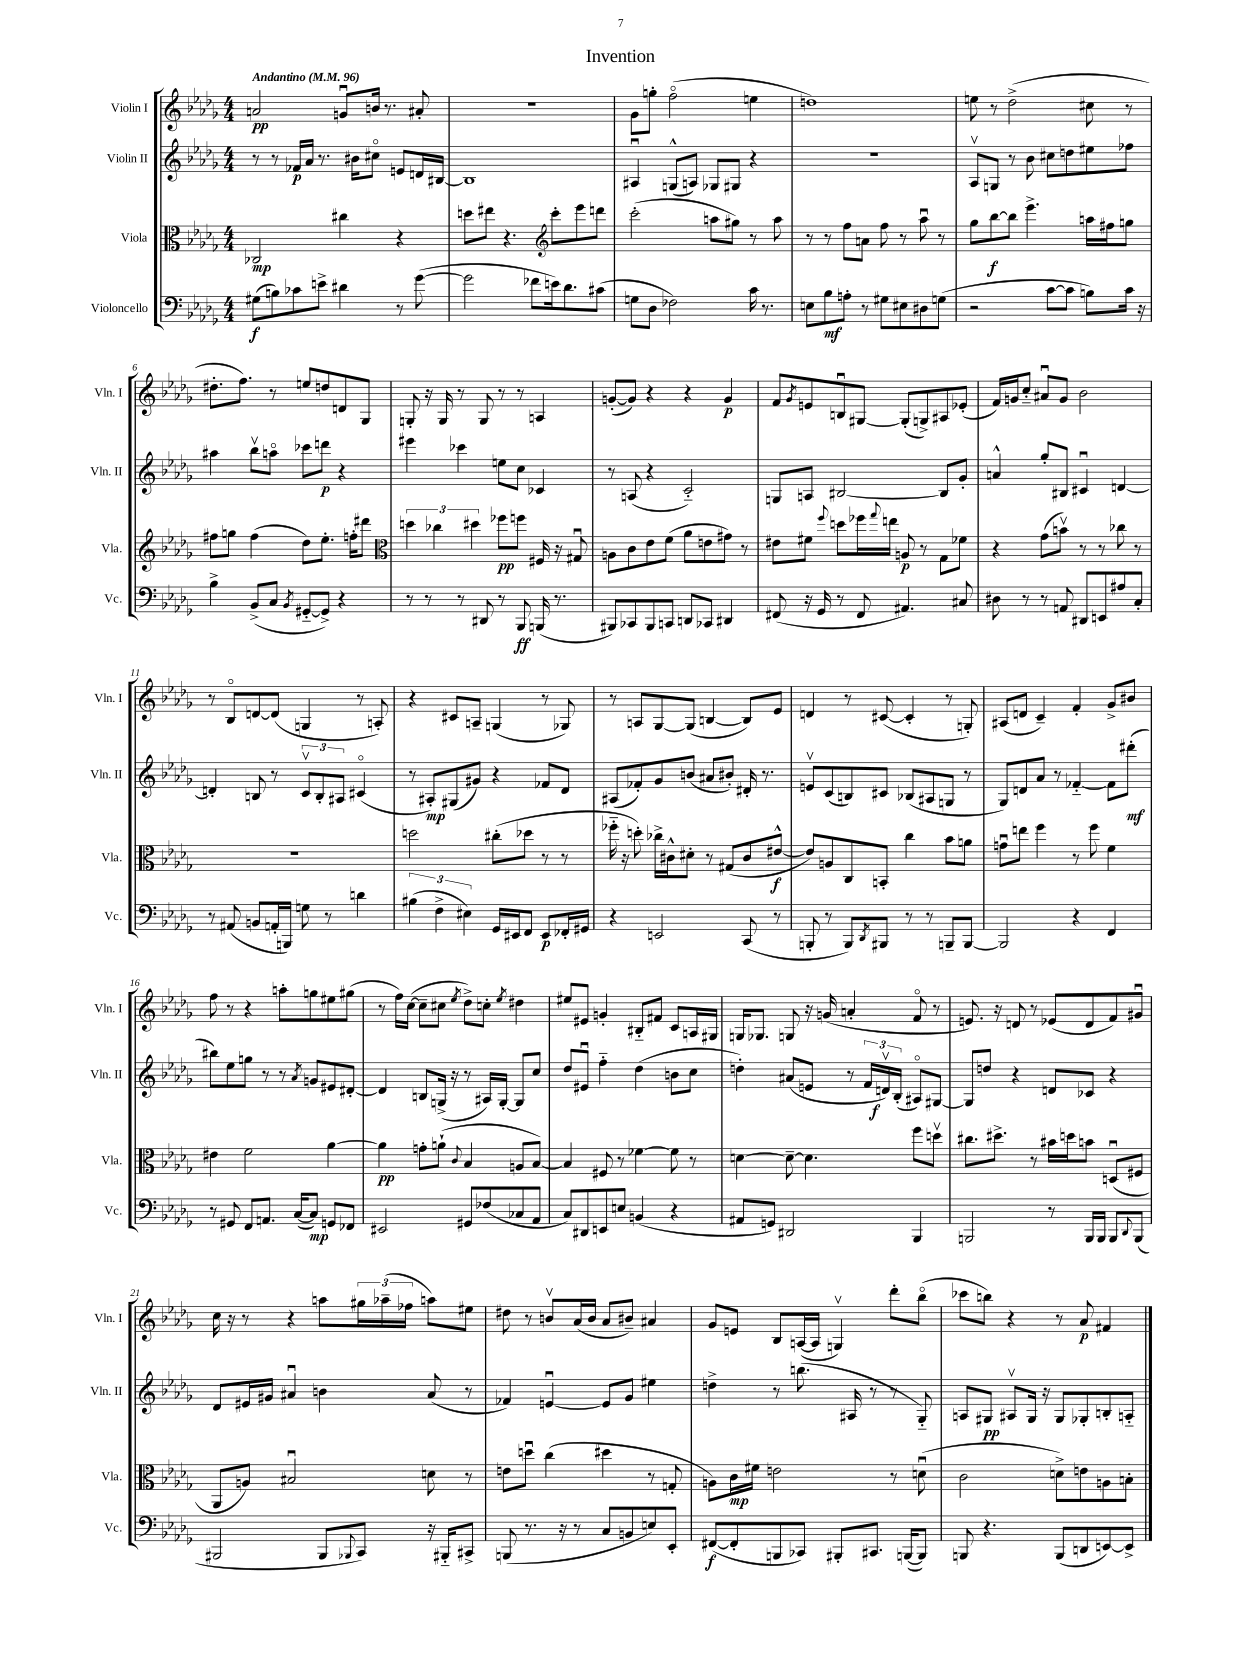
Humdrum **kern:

**kern	**kern	**kern	**kern
*staff4	*staff3	*staff2	*staff1
*clefF4	*clefC3	*clefG2	*clefG2
*k[b-e-a-d-g-]	*k[b-e-a-d-g-]	*k[b-e-a-d-g-]	*k[b-e-a-d-g-]
*M4/4	*M4/4	*M4/4	*M4/4
*MM96	*MM96	*MM96	*MM96
(8G#	2C-	8r	2a
8B)	.	8r	.
8c-	.	16f-	.
.	.	16a-	.
8e^	.	8.r	.
4d#	4cc#	.	8gu
.	.	16b#	.
.	.	8cc#o	16b
.	.	.	8.r
8r	4r	8e	.
([8g-	.	16d	8a#'
.	.	[16B#	.
=	=	=	=
2g-]	8dd	1B#]	1r
.	8ee#	.	.
.	4.r	.	.
8f-	.	.	.
*	*clefG2	*	*
16e)	8ccc'	.	.
8.d-	.	.	.
.	8eee-	.	.
(8c#	8ddd	.	.
=	=	=	=
8G	(2ccc'	4A#u	8g-
8D-	.	.	8gg'
2F-)	.	(8G^^	(2ffo
.	.	8A)	.
.	8aa	8G-	.
.	8gg#)	8G#	.
16c	8r	4r	4ee
8.r	.	.	.
.	8aa	.	.
=	=	=	=
8E	8r	1r	1dd)
8B-	8r	.	.
8A'	8ff	.	.
8r	8a	.	.
8G#	8ff	.	.
8E#	8r	.	.
8D#	8aa-u	.	.
(8G	8r	.	.
=	=	=	=
2r	8gg-	8A-v	8ee
.	[8bb-	8G	8r
.	8bb-]	8r	(2dd-^
.	4.eee-^	8b-	.
[8c	.	8cc#	.
8c]	.	8dd	.
8B)	16aa	8ee#	8cc#
.	16ff#	.	.
16c	8gg	8ff-	8r
16r	.	.	.
=	=	=	=
4B-^	8ff#	4aa#	8.dd#'
.	8gg	.	.
.	.	.	8.ff)
(8BB-^	(4ff#	8bb-v	.
8C	.	8aao	8r
8qBB-	.	.	.
[8GG#'~	8dd-)	8ccc-	8ee
8GG#^])	8.ee-'	8ddd	8dd
4r	.	4r	8d
.	16ff'	.	.
.	8ddd#	.	8G-
=	=	=	=
*	*clefC3	*	*
8r	6dd	4eee#	8G'
8r	.	.	16r
.	6cc-	.	.
.	.	.	16G
8r	.	4ccc-	8r
.	6dd#	.	.
8DD#	.	.	8G
8r	8ff-	8ee	8r
8BBB-	8ff	8cc	8r
(16BBB	16F#	4c-	4A
8.r	16r	.	.
.	8G#u	.	.
=	=	=	=
8BBB#)	8A	8r	([8g'
8CC-	8c	(8A	8g])
8BBB#	8e-	4r	4r
8CC	(8f	.	.
8DD	8a-	2c'~)	4r
8CC-	8e	.	.
4DD#	8g#)	.	4g
.	8r	.	.
=	=	=	=
(8FF#	8e#	8G	8f
.	.	.	8qg-
16r	8f#	8A	8e
16GG-	.	.	.
.	8qqff	.	.
8r	8dd	[2B#	8Bu
8FF#	16ff-	.	[8G#
.	8qqgg-	.	.
.	16ee	.	.
4.AA#)	8A	.	(8G#']
.	8r	.	8G^)
.	8G-	8B#]	8A#
8C#	8f-	8g-'	(8e-'
=	=	=	=
8D#	4r	4a^^	16f)
.	.	.	16g
8r	.	.	8cc'~
8r	(8g-	8gg-'	8a#u
8AA	8bv)	8B#	8g
8DD#	8r	4c#u	2b-
8EE	8r	.	.
8A#	8cc-	[4d	.
8C'	8r	.	.
=	=	=	=
8r	1r	4d']	8r
(8AA#	.	.	8B-o
8BB	.	8B	[8d
16AA'	.	8r	(8d]
16BBB)	.	.	.
8G	.	12cv	4G
.	.	12B'	.
8r	.	.	.
.	.	12A#	.
4d	.	(4c#o	8r
.	.	.	8A')
=	=	=	=
(6B#	2dd	8r	4r
.	.	8A#')	.
6F^	.	.	.
.	.	(8G#	8c#
6E#)	.	.	.
.	.	8g#)	8A~
16GG-	(8cc#'	4r	(4G
16EE#	.	.	.
8FF	8dd-	.	.
8EE#	8r	8f-	8r
16FF-'	8r	8d-	8G-)
16GG#	.	.	.
=	=	=	=
4r	16ff-'~	(8A#	8r
.	16r	.	.
.	8dd')	8f-')	8A
2EE	16cc-^	8g-	[8G-
.	16c#^^	.	.
.	8d#'	(8b	(8G-]
.	8r	8a#	[4B
.	(8G#	8b#')	.
(8CC	8c#	16d#'	8B])
.	.	8.r	.
8r	[8e#^^	.	8e-
=	=	=	=
8BBB'	8e#])	8ev	4d
8r	8A	(8c	.
8BBB)	8C	8B)	8r
8qDD-	.	.	.
8BBB#	8BB'	8c#	([8c#
8r	4cc	(8B-	4c#']
8r	.	8A#	.
8BBB~	8b-	8G	8r
[8BBB	8a	8r	8G')
=	=	=	=
2BBB]	8gu	8G-)	(8A#
.	8ee	8d	8d
.	4ff	8a-	4c~)
.	.	8r	.
4r	8r	[4f-'~	4f'
.	8ff	.	.
4FF	4f	8f-]	8g-^
.	.	(8ddd#'	8b#
=	=	=	=
8r	4e#	8bb#)	8ff
8GG#	.	8ee-	8r
8FF	2f	8gg	4r
8.AA	.	8r	.
.	.	8r	8aa'
([16C	.	.	.
.	.	8qa-	.
8C])	.	8g	8gg
8GG	[4a-	8e#	8ee#
8FF-	.	[8d#'	(8gg#
=	=	=	=
2EE#	4a-]	4d#]	8r
.	.	.	16ff)
.	.	.	([16cc
.	8g'	8B	8cc~]
.	(8a`	(16G^	8cc#
.	.	16r	.
.	8qqc	.	8qee-
8GG#	4B-	8r	8dd-^)
(8F-	.	16A#)	8cc'
.	.	[16G'	.
.	.	.	8qee-
8C-	8A	8G]	4dd#
8AA-	[8B-)	8cc	.
=	=	=	=
8C)	4B-]	8dd-	8ee#
8DD#	.	8e#u	8e#
8EE	8F#	4ff'~	4g'
8E	8r	.	.
(4BB	[4f-	(4dd-	8B#'~
.	.	.	8f#
4r	8f-]	8b	8c
.	8r	8cc	16A
.	.	.	16G#
=	=	=	=
8AA#	[4d	4dd')	16G
.	.	.	8.G-
8GG)	.	.	.
2DD#	8d~_	(8a#	8G
.	4.d]	8e	16r
.	.	.	(16g
.	.	8r	4a'
.	.	24f	.
.	.	24dv)	.
.	.	(24B-'	.
4BBB-	8ff	8A#o)	8fo
.	8ddv	[8G#	8r
=	=	=	=
2BBB	8.cc#	8G#]	8.e)
.	.	8dd	.
.	8.dd#^	.	16r
.	.	4r	8d
.	8r	.	8r
8r	16b#	8d	(8e-
.	16dd	.	.
16BBB	8b	8c-	8d
16BBB	.	.	.
8BBB	(8Du	4r	8f)
8qqDD-	.	.	.
(8BBB	8F#	.	8g#u
=	=	=	=
2BBB#	8AA-	8d-	16cc
.	.	.	16r
.	8A)	16e#	8r
.	.	16g#	.
.	2B#u	4a#u	4r
8BBB#	.	4b	8aa
8qqBBB-	.	.	.
8CC)	.	.	24gg#
.	.	.	(24aa-~
.	.	.	24ff-
16r	8d	(8a#	8aa)
16BBB#'~	.	.	.
8CC#^	8r	8r	8ee#
=	=	=	=
(8BBB	8e	4f-)	8dd#
8.r	8ddu	.	8r
.	(4cc	[4eu	8bv
16r	.	.	.
8r	.	.	(16a-
.	.	.	16b
8C	4dd#	8e]	8a-
8BB	.	8g-	8b#~)
8E)	8r	4ee#	4a#
8EE-'	8G'	.	.
=	=	=	=
([8FF#	8A)	4dd^	8g-
8FF#']	16c	.	8e
.	16f#	.	.
8BBB	2e	8r	8B-
8CC-)	.	(8.bb	([16A
.	.	.	16A]
8BBB#'	.	.	4Gv)
.	.	16A#	.
8.CC#	.	8r	.
.	8r	8r	8ddd-'
([16BBB	.	.	.
8BBB])	(8du	8G-'~)	(8bb-o
=	=	=	=
8BBB	2c	8A	8ccc-
4.r	.	8G#	8bb)
.	.	8A#v	4r
.	.	16G#	.
.	.	16r	.
(8BBB	8d^)	8G#	8r
8DD	8e	8G-'	8a-
[8EE)	8A	8B'	4f#
8EE^]	8B'	8A'~	.
==	==	==	==
*-	*-	*-	*-
